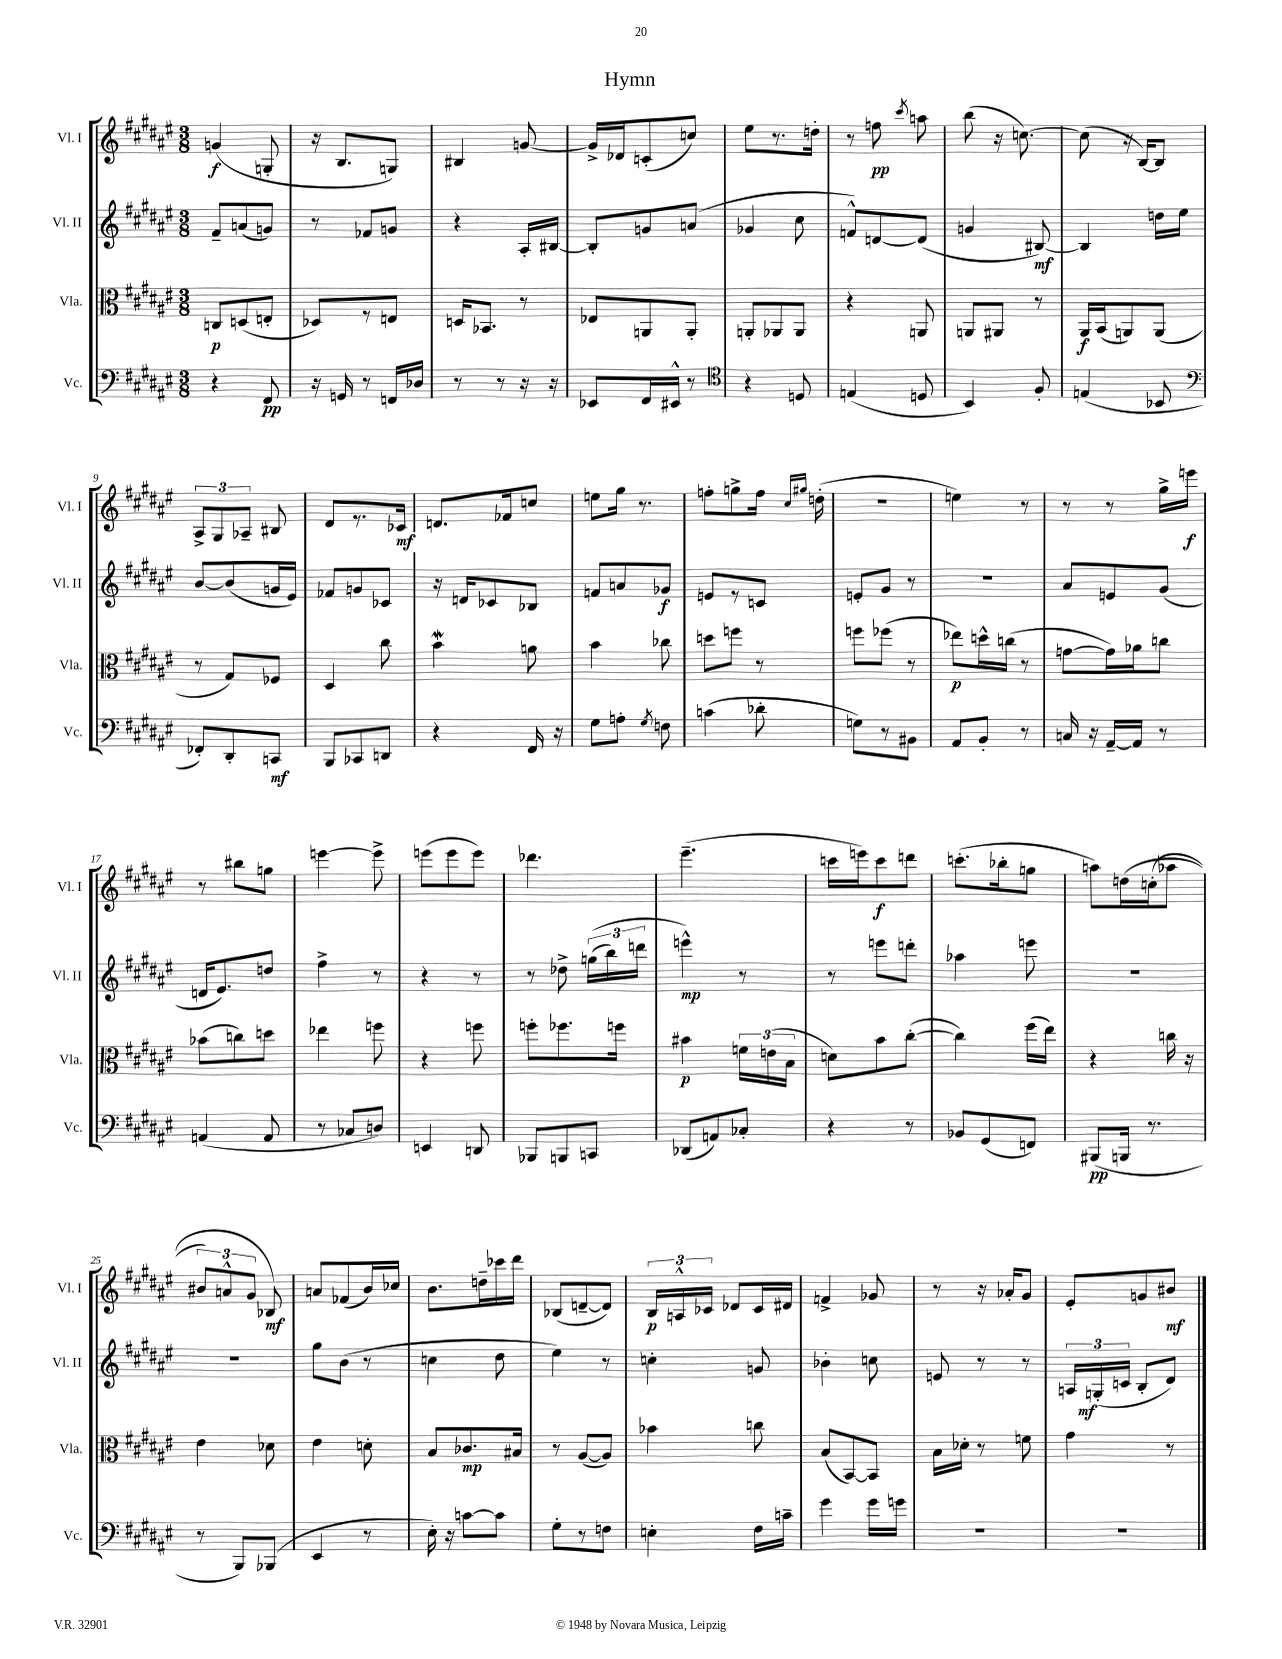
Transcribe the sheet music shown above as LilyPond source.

\header { title = "Hymn" }
<<
\new StaffGroup <<
\new Staff = "s0" \with { instrumentName = "Vl. I" shortInstrumentName = "Vl. I" } {
    \clef treble \key fis \major \numericTimeSignature \time 3/8
    \autoBeamOff g'4\f( g8-. |
    r16 b8.[ g8]) |
    bis4 g'8~ |
    g'16[-> des'16 c'8-.( c''8]) |
    eis''8[ r8. d''16]-. |
    r8 f''8\pp \acciaccatura { cis'''8 } a''8 |
    b''8( r16 c''8.~) |
    c''8( r16 b16[~) b8] |
    \tuplet 3/2 { ais8[-> gis8 aes8]-- } bis8 |
    dis'8[ r8. ces'16]\mf |
    d'8.[ fes'16 c''8] |
    e''8[ gis''16] r8. |
    f''8[-. g''8-> f''16] \grace { cis''16[ gis''16] } d''16-.( |
    R4. |
    e''4) r8 |
    r8 r8 gis''16[-> e'''16]\f |
    r8 bis''8[ g''8] |
    e'''4~ e'''8-> |
    e'''8[( e'''8 e'''8]) |
    des'''4. |
    eis'''4.--( |
    c'''16[ e'''16) c'''8\f d'''8] |
    c'''8.[-.( bes''16-. g''8] |
    a''8[) d''16\( c''16-.( aes''8] |
    \tuplet 3/2 { bis'8[) a'8-^ gis'8] } bes8\mf\) |
    a'8[ fes'8( b'16) ces''16] |
    b'8.[ d''16-- ces'''16 dis'''16] |
    bes8[( d'8~-- d'8]) |
    \tuplet 3/2 { b16[\p a16-^ ces'16] } des'8[ ces'16 dis'16] |
    f'4-> ges'8 |
    r8 r16 aes'16[-. gis'8] |
    eis'8[-. g'8 bis'8]\mf \bar "|." |
}
\new Staff = "s1" \with { instrumentName = "Vl. II" shortInstrumentName = "Vl. II" } {
    \clef treble \key fis \major \numericTimeSignature \time 3/8
    \autoBeamOff fis'8[-- a'8( g'8]) |
    r8 fes'8[ g'8] |
    r4 ais16[-. bis16]~ |
    bis8[-. g'8 a'8]( |
    ges'4 cis''8 |
    f'8[-^) d'8~ d'8]( |
    g'4 bis8~\mf) |
    bis4 d''16[ eis''16] |
    b'8[~ b'8( g'16 eis'16]) |
    fes'8[ g'8 ces'8] |
    r16 d'16[ ces'8 bes8] |
    f'8[ a'8 ges'8]\f |
    e'8[ r8 c'8] |
    e'8[-. gis'8] r8 |
    R4. |
    ais'8[ e'8 gis'8]( |
    d'16[ eis'8.) d''8] |
    fis''4-> r8 |
    r4 r8 |
    r8 des''8-> \tuplet 3/2 { g''16[(\( b''16) d'''16] } |
    e'''4-^\mp\) r8 |
    r8 e'''8[ d'''8]-. |
    aes''4 e'''8 |
    R4. |
    r4. |
    gis''8[ b'8]( r8 |
    c''4 dis''8 |
    eis''4) r8 |
    c''4-. g'8 |
    bes'4-. c''8 |
    e'8 r8 r8 |
    \tuplet 3/2 { a16[ g16-.\mf( c'16] } b8[-. dis'8]) \bar "|." |
}
\new Staff = "s2" \with { instrumentName = "Vla." shortInstrumentName = "Vla." } {
    \clef alto \key fis \major \numericTimeSignature \time 3/8
    \autoBeamOff c8[\p d8( e8]-. |
    des8[) r8 e8] |
    d16[ bes,8.] r8 |
    ees8[ a,8 a,8]-. |
    a,8[-. aes,8 aes,8] |
    r4 a,8 |
    a,8[ ais,8] r8 |
    ais,16[\f b,16( a,8) a,8]( |
    r8 gis8[) fes8] |
    dis4 cis''8 |
    b'4\mordent a'8 |
    b'4 ces''8 |
    d''8[ f''8] r8 |
    f''8[ fes''8]( r8 |
    ees''8[\p) d''16-^ c''16]( r8 |
    g'8[~ g'16) aes'16 c''8] |
    bes'8[( c''8) d''8] |
    ees''4 f''8 |
    r4 f''8 |
    f''8[-. fes''8. f''16] |
    bis'4\p \tuplet 3/2 { f'16[ e'16( b16] } |
    d'8[) b'8 cis''8]~-.( |
    cis''4) fis''16[( eis''16]) |
    r4 c''16 r16 |
    eis'4 des'8 |
    eis'4 d'8-. |
    b8[ ces'8.\mp bis16] |
    r8 ais8[~( ais8]) |
    bes'4 c''8 |
    b8[( b,8~) b,8] |
    b16[ des'16]-. r8 f'8 |
    gis'4 r8 \bar "|." |
}
\new Staff = "s3" \with { instrumentName = "Vc." shortInstrumentName = "Vc." } {
    \clef bass \key fis \major \numericTimeSignature \time 3/8
    \autoBeamOff r4 fis,8\pp |
    r16 g,16 r8 f,16[ des16] |
    r8 r8 r16 r16 |
    ees,8[ fis,16 eis,16]-^ r8 |
    \clef tenor r4 d8 |
    e4( d8 |
    b,4) fis8-. |
    e4( bes,8 |
    \clef bass fes,8[-.) dis,8-. c,8]\mf |
    b,,8[ ces,8 d,8] |
    r4 fis,16 r16 |
    gis8[ a8]-. \acciaccatura { gis8 } f8 |
    c'4( des'8-. |
    g8[) r8 bis,8] |
    ais,8[ b,8]-. r8 |
    c16 r16 ais,16[~-- ais,16] r8 |
    a,4( a,8 |
    r8 ces8[ d8]) |
    e,4 d,8 |
    bes,,8[ b,,8 c,8] |
    des,8[( a,8) ces8]-. |
    r4 r8 |
    bes,8[ gis,8( f,8]) |
    bis,,8[\pp( b,,16] r8. |
    r8 b,,8[) bes,,8]( |
    eis,4 r8 |
    eis16-.) r16 c'8[~ c'8] |
    gis8[-. r8 f8] |
    e4-. fis16[ c'16]-- |
    gis'4 gis'16[ g'16] |
    R4. |
    R4. \bar "|." |
}
>>
>>
